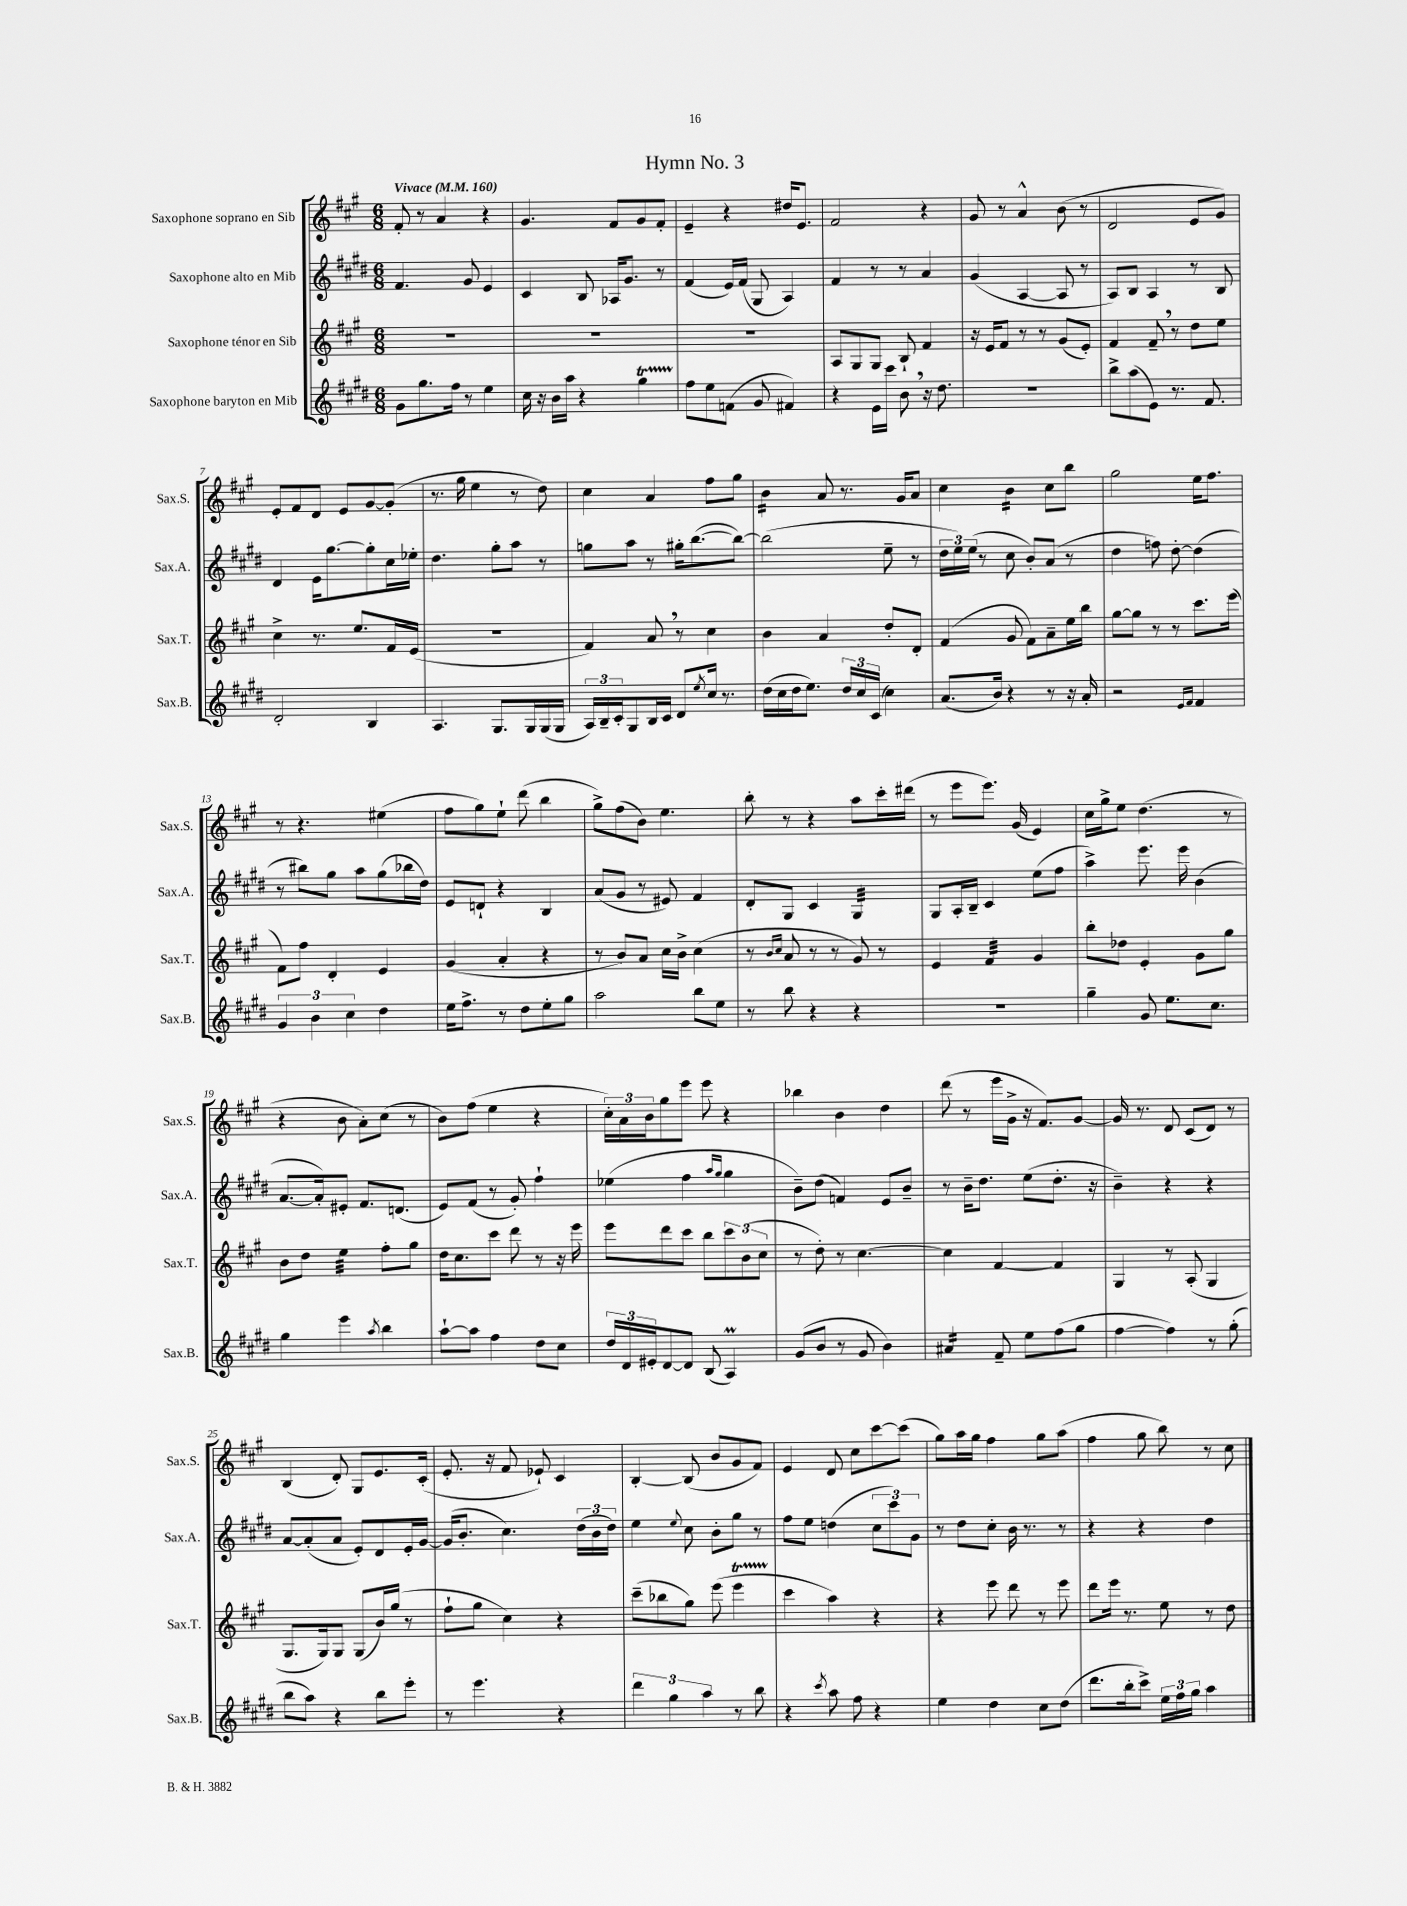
\header { title = "Hymn No. 3" }
<<
\new StaffGroup <<
\new Staff = "s0" \with { instrumentName = "Saxophone soprano en Sib" shortInstrumentName = "Sax.S." } {
    \clef treble \key a \major \numericTimeSignature \time 6/8 \tempo "Vivace" 4 = 160
    fis'8-. r8 a'4 r4 |
    gis'4. fis'8 gis'8 fis'8-. |
    e'4-- r4 dis''16 e'8. |
    fis'2 r4 |
    gis'8 r8 a'4-^ b'8( r8 |
    d'2 e'8 gis'8) |
    e'8-. fis'8 d'8 e'8 gis'8~ gis'8-.( |
    r8. gis''16 e''4 r8 d''8) |
    cis''4 a'4 fis''8 gis''8 |
    b'4:16 a'8 r8. gis'16 a'8 |
    cis''4 b'4:16 cis''8 b''8 |
    gis''2 e''16 fis''8. |
    r8 r4. eis''4( |
    fis''8 gis''8) e''8-! d'''8( b''4 |
    gis''8->) fis''8( b'8) e''4. |
    b''8-. r8 r4 a''8 cis'''16-. dis'''16( |
    r8 e'''8 e'''8.) gis'16( e'4) |
    cis''16 gis''16-> e''8 d''4.( r8 |
    r4 b'8 a'8-.) cis''8( r8 |
    b'8) fis''8( e''4 r4 |
    \tuplet 3/2 { cis''16-.) a'16 b'16 } gis''8 e'''8 e'''8 r4 |
    bes''4 b'4 d''4 |
    d'''8( r8 e'''16 gis'16-> r16 fis'8.) gis'8~ |
    gis'16 r8. d'8 cis'8( d'8) r8 |
    b4( d'8-.) gis8 e'8. cis'16-.( |
    e'8.-. r16 fis'8 ees'8-!) cis'4 |
    b4~-. b8( b'8 gis'8 fis'8) |
    e'4 d'8 cis''8 cis'''8~ cis'''8( |
    gis''8) a''16 gis''16 fis''4 gis''8 a''8( |
    fis''4 gis''8 b''8) r8 cis''8 \bar "|." |
}
\new Staff = "s1" \with { instrumentName = "Saxophone alto en Mib" shortInstrumentName = "Sax.A." } {
    \clef treble \key e \major \numericTimeSignature \time 6/8
    fis'4. gis'8 e'4 |
    cis'4 b8 aes16 gis'8. r8 |
    fis'4( e'16) fis'16( gis8 a4) |
    fis'4 r8 r8 a'4 |
    gis'4( a4~ a8 r8 |
    a8) b8 a4 r8 b8 |
    dis'4 e'16 gis''8.~ gis''8-. cis''16 ees''16-. |
    dis''4. gis''8-. a''8 r8 |
    g''8 a''8 r8 gis''16-. b''8.~( b''8~) |
    b''2( e''8-- r8 |
    \tuplet 3/2 { dis''16 e''16) e''16( } r8 cis''8 b'8-.) a'8( r8 |
    dis''4 f''8) dis''8~-. dis''4( |
    r8 bis''8) gis''8 a''8 gis''8( bes''16 dis''16) |
    e'8 d'8-! r4 b4 |
    a'8( gis'8 r8 eis'8) fis'4 |
    dis'8-. gis8 cis'4 gis4:32 |
    gis8 a16-. b16-- cis'4 e''8( fis''8 |
    a''4->) e'''8. e'''16 b'4( |
    a'8.~ a'16-.) eis'8-. fis'8. d'8.( |
    e'8) fis'8( r8 gis'8-.) fis''4-! |
    ees''4( fis''4 \grace { a''16 gis''16 } gis''4 |
    b'8--) dis''8( f'4) e'8 b'8-- |
    r8 b'16-- dis''8. e''8( dis''8.-. r16 |
    b'4--) r4 r4 |
    a'8~ a'8-.( a'8 e'8-.) dis'8 e'16-. gis'16~ |
    gis'16( b'8.-. cis''4.) \tuplet 3/2 { dis''16( b'16 dis''16) } |
    e''4 \appoggiatura { e''8 } cis''8 b'8-. gis''8 r8 |
    fis''8 e''8 d''4( \tuplet 3/2 { cis''8 cis'''8) gis'8 } |
    r8 dis''8 cis''8-. b'16 r8. r8 |
    r4 r4 dis''4 \bar "|." |
}
\new Staff = "s2" \with { instrumentName = "Saxophone ténor en Sib" shortInstrumentName = "Sax.T." } {
    \clef treble \key a \major \numericTimeSignature \time 6/8
    R2. |
    R2. |
    R2. |
    a8 gis8 gis8 b8-! fis'4 |
    r16 e'16 fis'8 r8 r8 gis'8( e'8-.) |
    fis'4 fis'8-- \breathe r8 d''8 e''8 |
    cis''4-> r8. e''8. fis'16 e'16( |
    R2. |
    fis'4) a'8 \breathe r8 cis''4 |
    b'4 a'4 d''8-. d'8-. |
    fis'4( gis'8 fis'8) a'8-- e''16 b''16 |
    gis''8~ gis''8 r8 r8 cis'''8. e'''16( |
    fis'8) fis''8 d'4-. e'4 |
    gis'4( a'4-. r4 |
    r8 b'8) a'8 cis''16 b'16-> cis''4( |
    r8 \grace { b'16 cis''16 } a'8 r8 r8 gis'8) r8 |
    e'4 fis'4:32 gis'4 |
    b''8-. des''8 e'4-. gis'8 gis''8 |
    b'8 d''8 e''4:32 fis''8-. gis''8 |
    d''16 cis''8. cis'''8 d'''8 r8 r16 e'''16 |
    e'''8 d'''8 cis'''8 b''8 \tuplet 3/2 { cis'''8 b'8( cis''8 } |
    r8 d''8-.) r8 cis''4.~ |
    cis''4 fis'4~ fis'4 |
    gis4 r8 a8-.( gis4 |
    gis8. gis16) gis8 gis8( b'16) gis''16( r8 |
    fis''8-! gis''8 cis''4) r4 |
    cis'''8--( bes''8 gis''8) e'''8( e'''4\startTrillSpan |
    cis'''4\stopTrillSpan a''4) r4 |
    r4 e'''8 d'''8 r8 e'''8 |
    d'''8 e'''16 r8. e''8 r8 d''8 \bar "|." |
}
\new Staff = "s3" \with { instrumentName = "Saxophone baryton en Mib" shortInstrumentName = "Sax.B." } {
    \clef treble \key e \major \numericTimeSignature \time 6/8
    gis'8 gis''8. fis''16 r8 e''4 |
    cis''16 r16 b'16 a''16 r4 gis''4\startTrillSpan |
    fis''8\stopTrillSpan e''8 f'8( gis'8 fis'4) |
    r4 e'16 cis'''16 b'8 \breathe r16 dis''8. |
    R2. |
    b''8-> a''8( e'8) r8. fis'8. |
    dis'2-. b4 |
    a4. gis8. gis16 gis16( gis16 |
    \tuplet 3/2 { a16) b16-- cis'16-. } gis8 b16 cis'16 dis'8 \acciaccatura { e''8 } cis''16 r8. |
    dis''16( cis''16 dis''16 e''8.) \tuplet 3/2 { dis''16 cis''16 cis'16( } cis''4) |
    a'8.( b'16) r4 r8 r16 a'16-. |
    r2 \grace { e'16 fis'16 } fis'4 |
    \tuplet 3/2 { gis'4 b'4 cis''4 } dis''4 |
    e''16 fis''8.-> r8 dis''8 e''8-. gis''8 |
    a''2 b''8 e''8 |
    r8 b''8 r4 r4 |
    r2. |
    gis''4-- gis'8 e''8. cis''8. |
    gis''4 e'''4 \acciaccatura { a''8 } b''4 |
    a''8~-! a''8 fis''4 dis''8 cis''8 |
    \tuplet 3/2 { dis''16 dis'16 eis'16-. } dis'8~ dis'8 b8( a4\prall) |
    gis'8( b'8 r8 gis'8 b'4) |
    ais'4:16 fis'8-- e''8 fis''8( gis''8 |
    fis''4~ fis''4) r8 gis''8-.( |
    b''8 a''8) r4 b''8 e'''8-. |
    r8 e'''4. r4 |
    \tuplet 3/2 { dis'''4 gis''4 a''4 } r8 b''8 |
    r4 \acciaccatura { cis'''8 } a''8 fis''8 r4 |
    e''4 dis''4 cis''8 dis''8( |
    dis'''8. b''16-. cis'''8->) \tuplet 3/2 { e''16 fis''16 gis''16 } a''4 \bar "|." |
}
>>
>>
